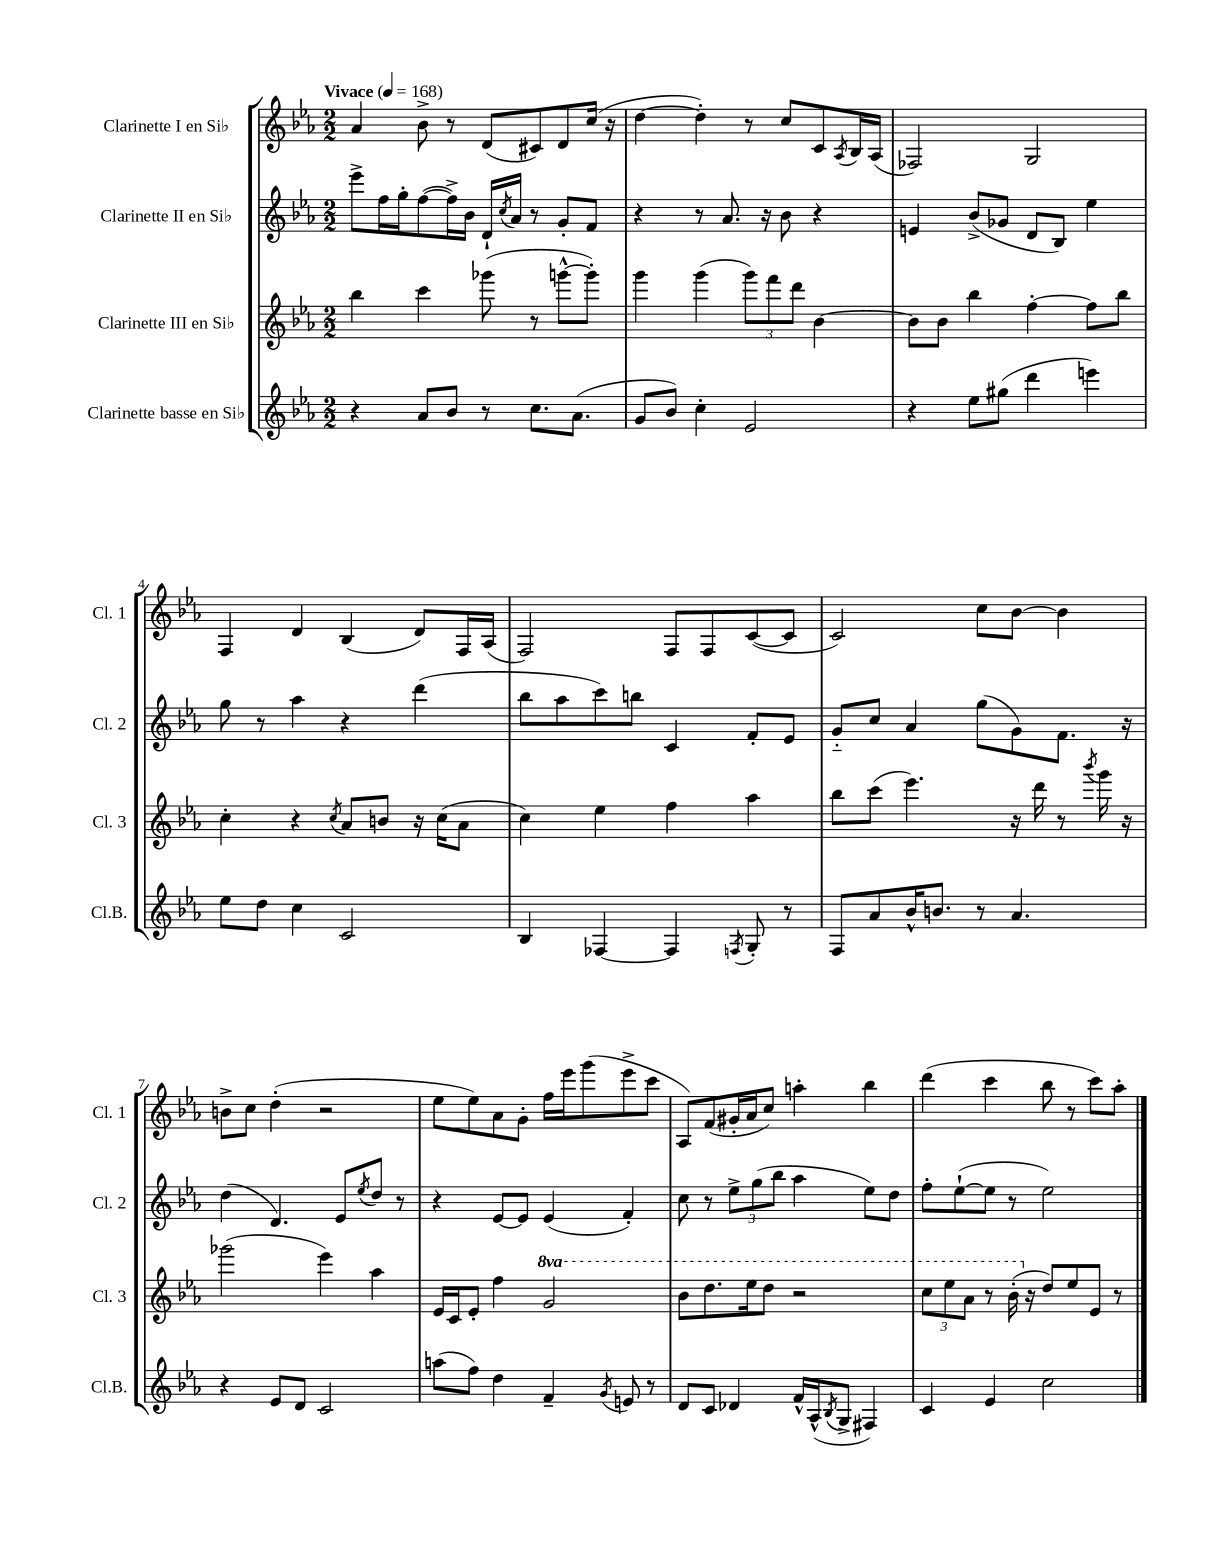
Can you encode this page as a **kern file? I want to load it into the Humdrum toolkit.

**kern	**kern	**kern	**kern
*part4	*part3	*part2	*part1
*staff4	*staff3	*staff2	*staff1
*I"Clarinette basse en Si♭	*I"Clarinette III en Si♭	*I"Clarinette II en Si♭	*I"Clarinette I en Si♭
*I'Cl.B.	*I'Cl. 3	*I'Cl. 2	*I'Cl. 1
*clefG2	*clefG2	*clefG2	*clefG2
*k[b-e-a-]	*k[b-e-a-]	*k[b-e-a-]	*k[b-e-a-]
*M2/2	*M2/2	*M2/2	*M2/2
*MM168	*MM168	*MM168	*MM168
=1	=1	=1	=1
!	!	!	!LO:TX:a:B:t=Vivace
4r	4bb-\	8eee-^\L	4a-/
.	.	16ff\L	.
.	.	16gg'\J	.
8a-/L	4ccc\	([8ff\	8b-^\
8b-/J	.	16ff^\L])	8r
.	.	16b-\JJ	.
8r	(8ggg-X\	16d`/LL	(8d/L
.	.	8qcc/	.
.	.	16a-/JJ	.
8.cc\L	8r	8r	8c#X/)
.	[8gggn^^\L	8g'/L	8d/
(8.a-\J	.	.	.
.	8ggg'\J])	8f/J	(16cc/Jk
.	.	.	16r
=2	=2	=2	=2
8g/L	4ggg\	4r	[4dd\
8b-/J)	.	.	.
4cc'\	(4ggg\	8r	4dd'\])
.	.	8.a-/	.
2e-/	12ggg\L)	.	8r
.	.	16r	.
.	12fff\	.	.
.	.	8b-\	8cc/L
.	12ddd\J	.	.
.	[4b-\	4r	8c/
.	.	.	8qA-/
.	.	.	16B-/L
.	.	.	(16A-/JJ
=3	=3	=3	=3
4r	8b-\L]	4en/	2F-X/)
.	8b-\J	.	.
8ee-\L	4bb-\	(8b-^/L	.
(8gg#X\J	.	8g-X/J	.
4ddd\	[4ff'\	8d/L	2G/
.	.	8B-/J)	.
4eeen\)	8ff\L]	4ee-\	.
.	8bb-\J	.	.
!!LO:LB:g=z
=4	=4	=4	=4
8ee-\L	4cc'\	8gg\	4F/
8dd\J	.	8r	.
4cc\	4r	4aa-\	4d/
.	8qcc/	.	.
2c/	8a-/L	4r	(4B-/
.	8bn/J	.	.
.	16r	(4ddd\	8d/L)
.	(16cc\KL	.	.
.	8a-\J	.	16F/L
.	.	.	(16A-/JJ
=5	=5	=5	=5
4B-/	4cc\)	8bb-\L	2F/)
.	.	8aa-\	.
[4F-X/	4ee-\	8ccc\)	.
.	.	8bbn\J	.
4F-/]	4ff\	4c/	8F/L
.	.	.	8F/
8qFn/	.	.	.
8G'/	4aa-\	8f'/L	([8c/
8r	.	8e-/J	8c/J]
=6	=6	=6	=6
8F/L	8bb-\L	8g/L	2c/)
8a-/	(8ccc\J	8cc/J	.
16b-^^/K	4.eee-\)	4a-/	.
8.bn/J	.	.	.
8r	.	(8gg\L	8cc\L
4.a-/	16r	8g\)	[8b-\J
.	16ddd\	.	.
.	8r	8.f\J	4b-\]
.	8qbbb-/	.	.
.	16ggg\	.	.
.	16r	16r	.
!!LO:LB:g=z
=7	=7	=7	=7
4r	(2ggg-X\	(4dd\	8bn^\L
.	.	.	8cc\J
8e-/L	.	4.d/)	(4dd'\
8d/J	.	.	.
2c/	4eee-\)	.	2r
.	.	8e-/L	.
.	.	8qee-/	.
.	4aa-\	8dd/J	.
.	.	8r	.
=8	=8	=8	=8
(8aan\L	16e-/LL	4r	8ee-\L
.	16c/J	.	.
8ff\J)	8e-'/J	.	8ee-\)
4dd\	4ff\	[8e-/L	8a-\
.	.	8e-/J]	8g'\J
*	*8va	*	*
4f~/	2gg/	(4e-/	16ff\LL
.	.	.	16eee-\J
.	.	.	(8ggg\
8qg/	.	.	.
8en/	.	4f'/)	8eee-^\
8r	.	.	8ccc\J
=9	=9	=9	=9
8d/L	8bb-\L	8cc\	8A-/L)
8c/J	8.ddd\	8r	(8f/
4d-X/	.	12ee-^\L	16g#X'/L
.	16eee-\k	.	16a-/J
.	.	(12gg\	.
.	8ddd\J	.	8cc/J)
.	.	12bb-\J	.
16f^^/LL	2r	4aa-\	4aan'\
(16A-^^/J	.	.	.
8qB-/	.	.	.
8G^/J	.	.	.
4F#X/)	.	8ee-\L)	4bb-\
.	.	8dd\J	.
=10	=10	=10	=10
4c/	12ccc\L	8ff'\L	(4ddd\
.	12eee-\	.	.
.	.	([8ee-`\	.
.	12aa-\J	.	.
4e-/	8r	8ee-\J]	4ccc\
.	(16bb-'\	8r	.
*	*X8va	*	*
.	16r	.	.
2cc\	8dd/L)	2ee-\)	8bb-\
.	8ee-/	.	8r
.	8e-/J	.	8ccc\L)
.	8r	.	8aa-'\J
==	==	==	==
*-	*-	*-	*-
